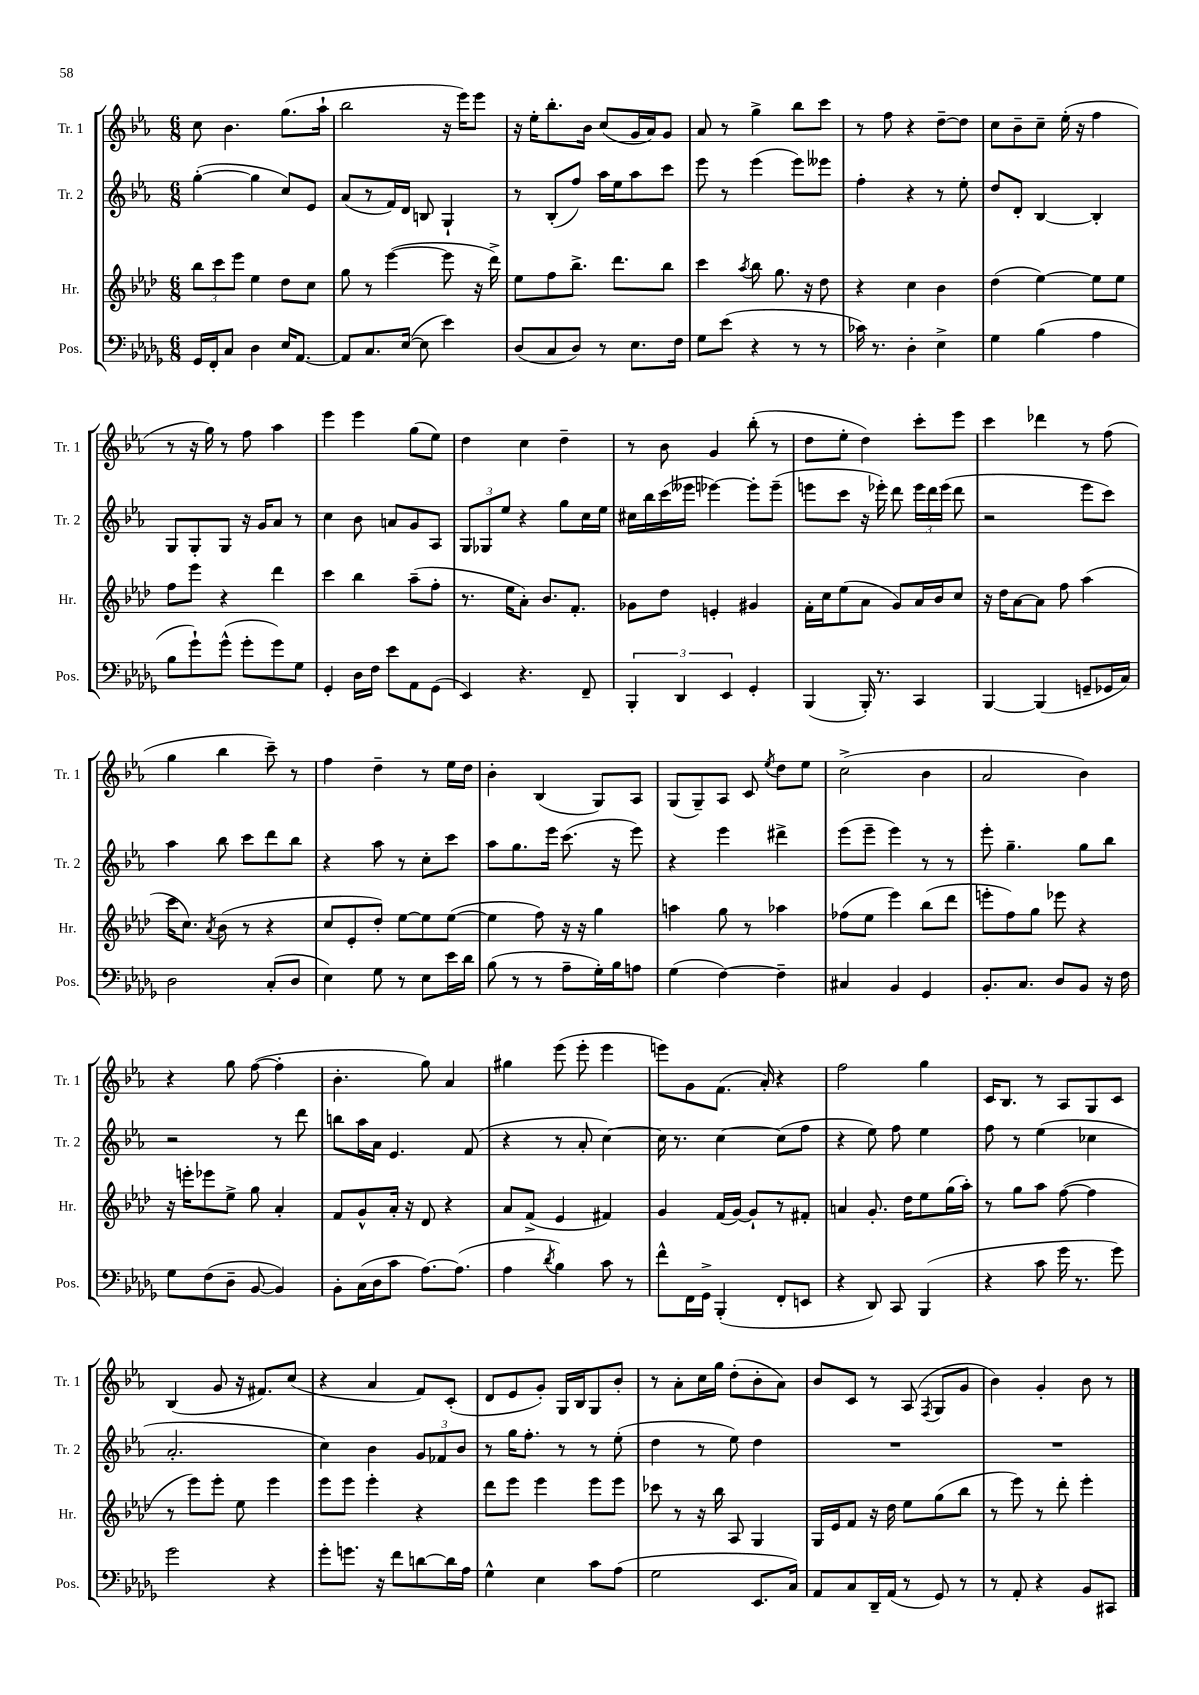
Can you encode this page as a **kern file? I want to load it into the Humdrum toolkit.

**kern	**kern	**kern	**kern
*part4	*part3	*part2	*part1
*staff4	*staff3	*staff2	*staff1
*I"Pos.	*I"Hr.	*I"Tr. 2	*I"Tr. 1
*I'Pos.	*I'Hr.	*I'Tr. 2	*I'Tr. 1
*clefF4	*clefG2	*clefG2	*clefG2
*k[b-e-a-d-g-]	*k[b-e-a-d-]	*k[b-e-a-]	*k[b-e-a-]
*M6/8	*M6/8	*M6/8	*M6/8
=15	=15	=15	=15
16GG-/LL	12bb-\L	([4gg'\	8cc\
16FF'/J	.	.	.
.	12ccc\	.	.
8C/J	.	.	4.b-\
.	12eee-\J	.	.
4D-\	4ee-\	4gg\]	.
16E-/KL	8dd-\L	8cc/L)	(8.gg\L
[8.AA-/J	.	.	.
.	8cc\J	8e-/J	.
.	.	.	16aa-`\Jk
=16	=16	=16	=16
8AA-/L]	8gg\	(8a-/L	2bb-\
8.C/	8r	8r	.
.	([4eee-\	16f/L)	.
([16E-/Jk	.	16d/JJ	.
8E-\]	.	8Bn/	.
4e-\)	8eee-\]	4G`/	16r
.	.	.	16eee-\KL)
.	16r	.	8eee-\J
.	16ddd-^\)	.	.
=17	=17	=17	=17
(8D-/L	8ee-\L	8r	16r
.	.	.	16ee-'\KL
8C/	8ff\	(8B-'/L	8.bb-'\
8D-/J)	8.bb-^\J	8ff/J)	.
.	.	.	16b-\Jk
8r	.	16aa-\LL	(8cc/L
.	8.ddd-\L	16ee-\J	.
8.E-\L	.	8aa-\	16g/L
.	.	.	16a-/J)
.	8bb-\J	8ccc\J	8g/J
16F\Jk	.	.	.
=18	=18	=18	=18
8G-\L	4ccc\	8eee-\	8a-/
(8e-\J	.	8r	8r
.	8qaa-/	.	.
4r	8bb-\	(4eee-\	4gg^\
.	8.gg\	.	.
8r	.	8eee-\L)	8bb-\L
.	16r	.	.
8r	8dd-\	8eee--X\J	8ccc\J
=19	=19	=19	=19
16c-X\)	4r	4ff'\	8r
8.r	.	.	.
.	.	.	8ff\
4D-'\	4cc\	4r	4r
4E-^\	4b-\	8r	[8dd~\L
.	.	8ee-'\	8dd\J]
=20	=20	=20	=20
4G-\	(4dd-\	8dd/L	8cc\L
.	.	8d'/J	8b-~\
(4B-\	[4ee-\)	[4B-/	8cc~\J
.	.	.	(16ee-'\
.	.	.	16r
4A-\	8ee-\L]	4B-'/]	4ff\
.	8ee-\J	.	.
!!LO:LB:g=z
=21	=21	=21	=21
8B-\L	8ff\L	8G/L	8r
8g-`\)	8eee-\J	8G'/	16r
.	.	.	16gg\)
(8g-^^\J	4r	8G/J	8r
8g-'\L	.	16r	8ff\
.	.	16g/KL	.
8g-\)	4ddd-\	8a-/J	4aa-\
8G-\J	.	8r	.
=22	=22	=22	=22
4GG-'/	4ccc\	4cc\	4eee-\
16D-\LL	4bb-\	8b-\	4eee-\
16F\JJ	.	.	.
8e-\L	.	8an/L	.
8AA-\	(8aa-~\L	8g/	(8gg\L
(8GG-\J	8ff'\J	8A-/J	8ee-\J)
=23	=23	=23	=23
4EE-/)	8.r	12G/L	4dd\
.	.	12G-X/	.
.	.	12ee-/J	.
.	16ee-\KL	.	.
4.r	8a-'\J)	4r	4cc\
.	8.b-/L	.	.
.	.	8gg\L	4dd~\
.	8.f'/J	.	.
8FF~/	.	16cc\L	.
.	.	16ee-\JJ	.
=24	=24	=24	=24
6BBB-'/	8g-X\L	16cc#X\LL	8r
.	.	16bb-\	.
.	8dd-\J	(16ccc\	8b-\
6DD-/	.	.	.
.	.	16eee--X\JJ	.
.	4en'/	[4eee-X\)	4g/
6EE-/	.	.	.
4GG-'/	4g#X/	8eee-'\L]	(8bb-'\
.	.	(8eee-~\J	8r
=25	=25	=25	=25
(4BBB-/	16f'\LL	8eeen\L	8dd\L
.	16cc\J	.	.
.	(8ee-\	8ccc\J	8ee-'\J
16BBB-'/)	8a-\J	16r	4dd\)
8.r	.	16eee-X'\)	.
.	8g/L)	8ddd\	.
4CC/	16a-/L	24eee-\LL	8ccc'\L
.	.	24ddd\	.
.	16b-/J	.	.
.	.	(24eee-\JJ	.
.	8cc/J	8ddd\	8eee-\J
=26	=26	=26	=26
[4BBB-/	16r	2r	4ccc\
.	16dd-\KL	.	.
.	[8a-\	.	.
(4BBB-/]	8a-\J]	.	4ddd-X\
.	8ff\	.	.
8GGn~/L	(4aa-\	8eee-\L	8r
16GG-X/L	.	8ccc\J)	(8ff\
16C/JJ)	.	.	.
!!LO:LB:g=z
=27	=27	=27	=27
2D-\	16ccc\KL	4aa-\	4gg\
.	8.cc\J)	.	.
.	8qa-/	.	.
.	(8b-\	8bb-\	4bb-\
.	8r	8ccc\L	.
(8C'/L	4r	8ddd\	8ccc~\)
8D-/J	.	8bb-\J	8r
=28	=28	=28	=28
4E-\)	8cc/L	4r	4ff\
.	8e-'/	.	.
8G-\	8dd-'/J)	8aa-\	4dd~\
8r	[8ee-\L	8r	.
8E-\L	8ee-\]	8cc'\L	8r
16e-\L	([8ee-\J	8ccc\J	16ee-\LL
16d-\JJ	.	.	16dd\JJ
=29	=29	=29	=29
(8B-\	4ee-\]	8aa-\L	4b-'\
8r	.	8.gg\	.
8r	8ff\)	.	(4B-/
.	.	16eee-\Jk	.
8A-~\L	16r	(8.ccc\	.
.	16r	.	.
16G-'\L)	4gg\	.	8G/L)
16B-\J	.	16r	.
8An\J	.	8eee-\)	8A-/J
=30	=30	=30	=30
(4G-\	4aan\	4r	(8G/L
.	.	.	8G~/)
[4F\)	8gg\	4eee-\	8A-/J
.	8r	.	8c/
.	.	.	8qee-/
4F~\]	4aa-X\	4ddd#X^\	8dd\L
.	.	.	8ee-\J
=31	=31	=31	=31
4C#X/	(8ff-X\L	(8eee-\L	(2cc^\
.	8ee-\J	8eee-~\J	.
4BB-/	4eee-\)	4eee-\)	.
4GG-/	(8bb-\L	8r	4b-\
.	8ddd-\J	8r	.
=32	=32	=32	=32
8.BB-'/L	8eeen'\L	8eee-'\	2a-/
.	8ff\)	4.gg~\	.
8.C/J	.	.	.
.	8gg\J	.	.
8D-/L	8eee-X\	.	.
8BB-/J	4r	8gg\L	4b-\)
16r	.	8bb-\J	.
16F\	.	.	.
!!LO:LB:g=z
=33	=33	=33	=33
8G-\L	16r	2r	4r
.	16eeen'\KL	.	.
(8F\	8eee-X\	.	.
8D-~\J	8ee-^\J	.	8gg\
[8BB-/	8gg\	.	([8ff\
4BB-/])	4a-'/	8r	4ff'\]
.	.	8ddd\	.
=34	=34	=34	=34
8BB-'\L	8f/L	8bbn\L	4.b-'\
(16C\L	8g^^/	16aa-\L	.
16D-\J	.	16a-\JJ	.
8c\J	16a-'/Jk	4.e-/	.
.	16r	.	.
[8.A-\L)	8d-/	.	8gg\)
.	4r	.	4a-/
(8.A-\J]	.	.	.
.	.	(8f/	.
=35	=35	=35	=35
4A-\	8a-/L	4r	4gg#X\
.	(8f^/J	.	.
8qd-/	.	.	.
4B-\)	4e-/	8r	(8eee-\
.	.	8a-'/	8eee-'\
8c\	4f#X/)	[4cc\)	4eee-\
8r	.	.	.
=36	=36	=36	=36
8f^^\L	4g/	16cc\]	8eeen\L)
.	.	8.r	.
16FF\L	.	.	8g\
16GG-^\JJ	.	.	.
(4BBB-'/	(16f/LL	[4cc\	(8.f\J
.	[16g/JJ)	.	.
.	8g`/L]	.	.
.	.	.	16a-'/)
8FF'/L	8r	(8cc\L]	4r
8EEn/J	8f#X'/J	8ff\J	.
=37	=37	=37	=37
4r	4an/	4r	2ff\
8DD-/)	8.g'/	8ee-\)	.
8CC/	.	8ff\	.
.	16dd-\KL	.	.
(4BBB-/	8ee-\	4ee-\	4gg\
.	(16gg\L	.	.
.	16aa-'\JJ)	.	.
=38	=38	=38	=38
4r	8r	8ff\	16c/KL
.	.	.	8.B-/J
.	8gg\L	8r	.
8c\	8aa-\J	(4ee-\	8r
16g-\	([8ff\	.	8A-/L
8.r	.	.	.
.	4ff\]	4cc-X\	8G/
8g-\)	.	.	8c/J
!!LO:LB:g=z
=39	=39	=39	=39
2g-\	8r	2.a-'/	(4B-/
.	8eee-\L)	.	.
.	8eee-'\J	.	8g/
.	8ee-\	.	16r
.	.	.	8.f#X/L)
4r	4eee-\	.	.
.	.	.	(8cc/J
=40	=40	=40	=40
8g-'\L	8eee-\L	4cc\)	4r
8.gn\J	8eee-\J	.	.
.	4eee-'\	4b-\	4a-/
16r	.	.	.
8f\L	.	.	.
[8dn\	4r	12g/L	8f/L)
.	.	12f-X/	.
16d\L]	.	.	(8c'/J
.	.	12b-/J	.
16A-\JJ	.	.	.
=41	=41	=41	=41
4G-^^\	8ddd-\L	8r	8d/L
.	8eee-\J	16gg\KL	8e-/
.	.	8.ff'\J	.
4E-\	4eee-\	.	8g'/J)
.	.	8r	16G/LL
.	.	.	16B-/J
8c\L	8eee-\L	8r	8G/
(8A-\J	8eee-\J	(8ee-'\	8b-'/J
=42	=42	=42	=42
2G-\	8ccc-X\	4dd\	8r
.	8r	.	8a-'\L
.	16r	8r	16cc\L
.	16bb-\	.	16gg\JJ
.	8A-/	8ee-\)	(8dd'\L
8.EE-/L	4G/	4dd\	8b-'\
.	.	.	8a-\J)
16C/Jk)	.	.	.
=43	=43	=43	=43
8AA-/L	16G/LL	2.r	8b-/L
.	16e-/J	.	.
8C/	8f/J	.	8c/J
16DD-~/L	16r	.	8r
(16AA-/JJ	16dd-\	.	.
8r	8ee-\L	.	(8A-/
.	.	.	8qF/
8GG-/)	(8gg\	.	8G/L
8r	8bb-\J	.	8g/J
=44	=44	=44	=44
8r	8r	2.r	4b-\)
8AA-'/	8eee-\)	.	.
4r	8r	.	4g'/
.	8ddd-'\	.	.
8BB-/L	4eee-'\	.	8b-\
8CC#X/J	.	.	8r
==	==	==	==
*-	*-	*-	*-
